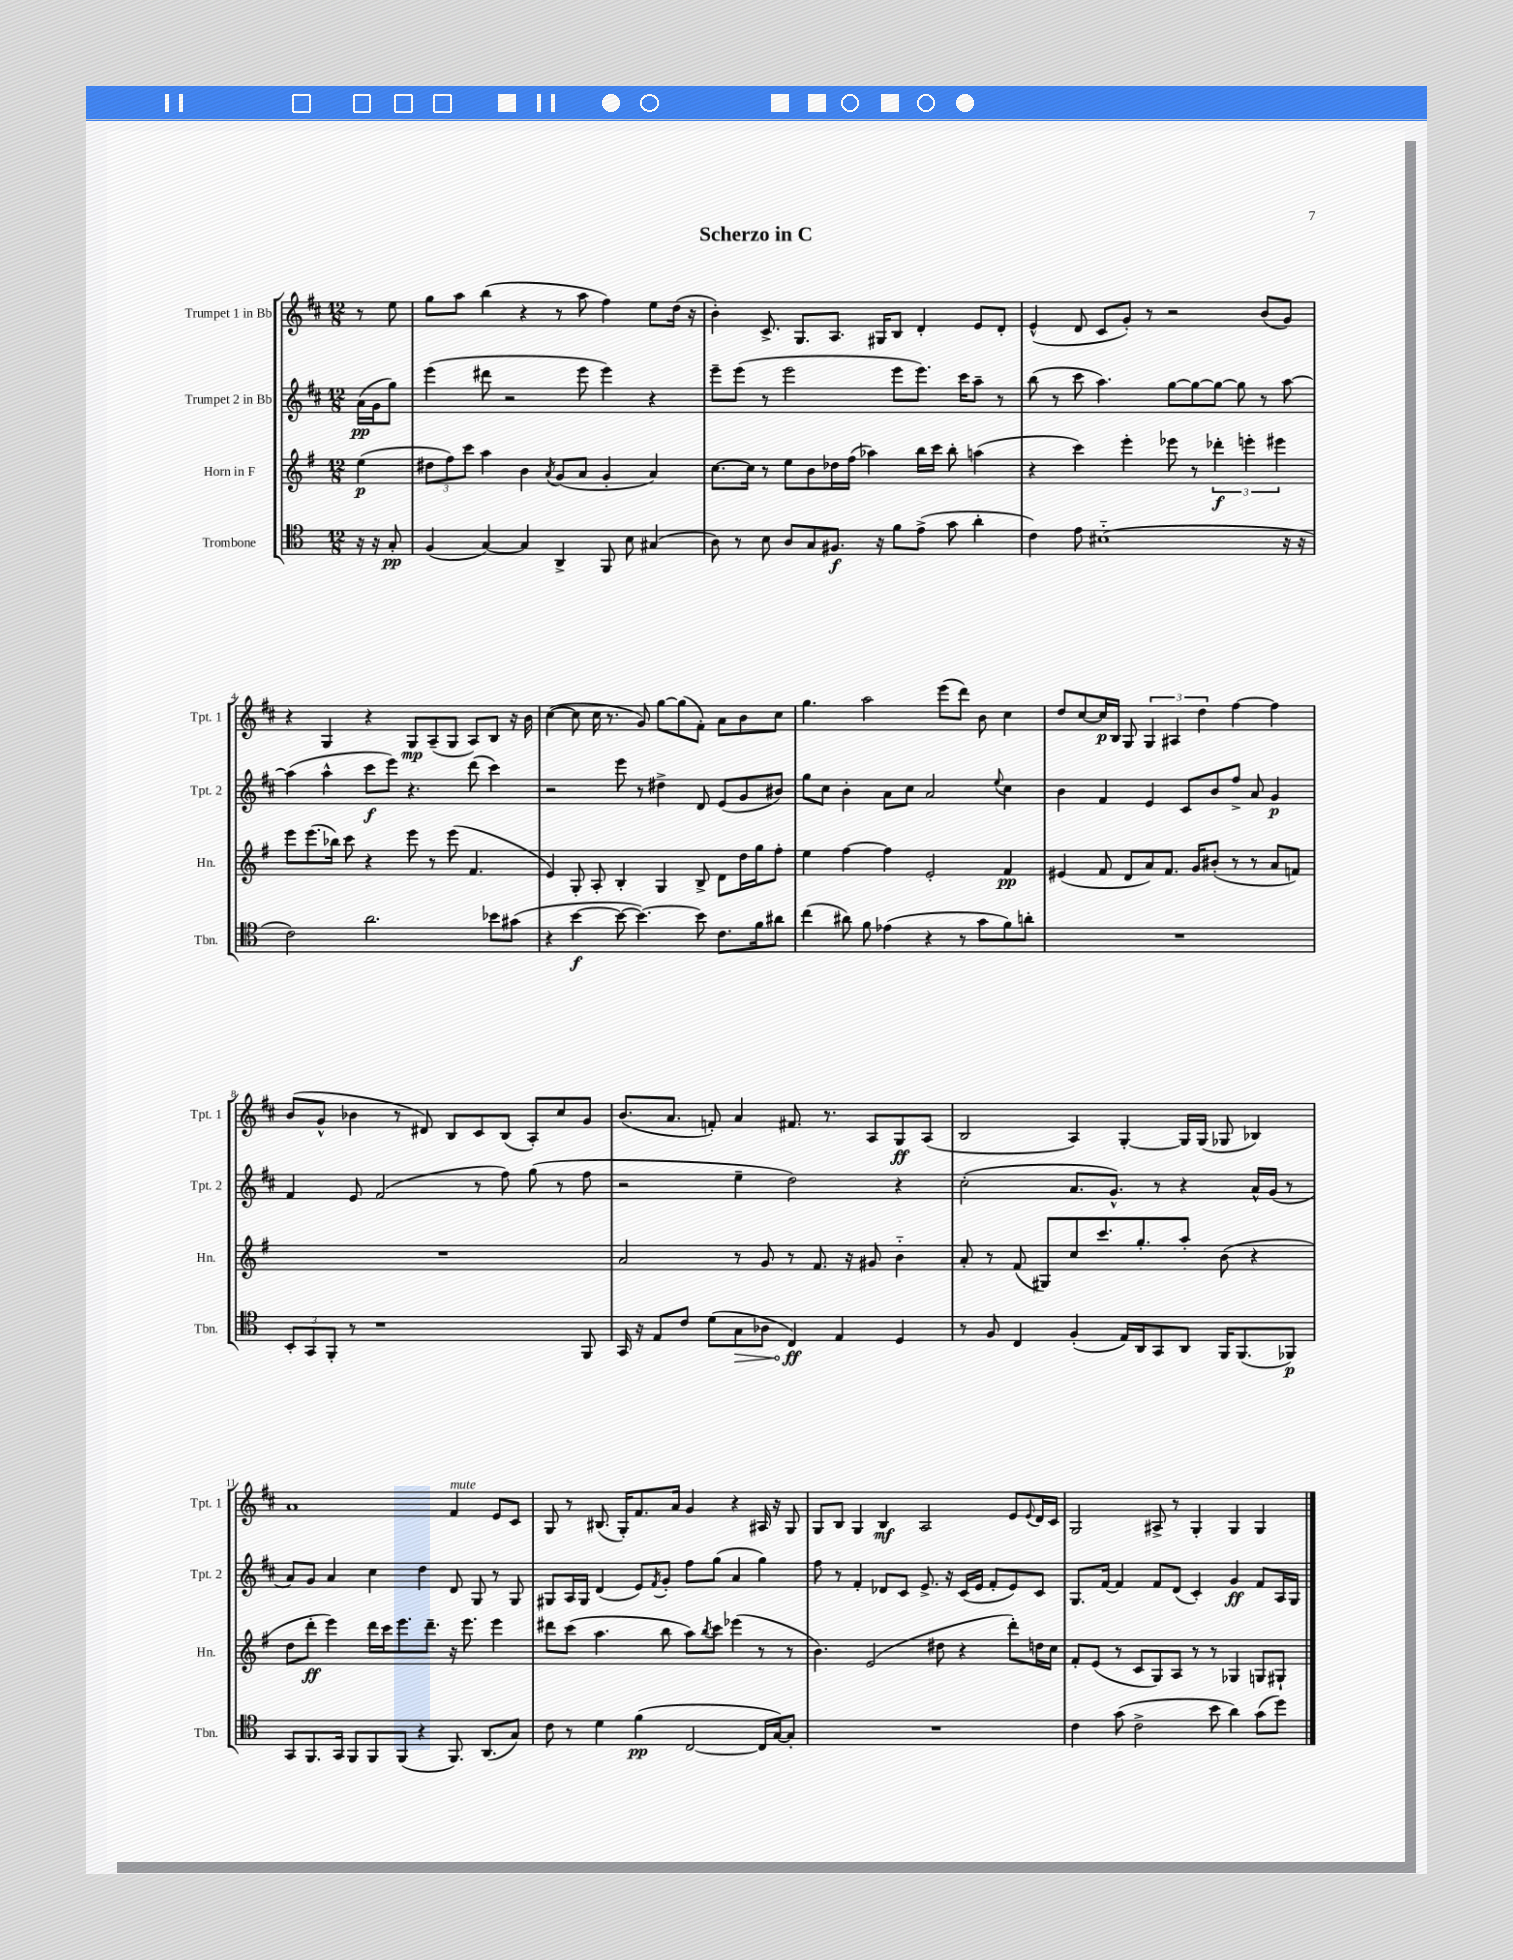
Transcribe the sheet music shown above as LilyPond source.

\header { title = "Scherzo in C" }
<<
\new StaffGroup <<
\new Staff = "s0" \with { instrumentName = "Trumpet 1 in Bb" shortInstrumentName = "Tpt. 1" } {
    \clef treble \key d \major \numericTimeSignature \time 12/8 \partial 4
    r8 e''8 |
    g''8 a''8 b''4( r4 r8 a''8 fis''4) e''8 d''16( r16 |
    b'4-.) cis'8.-> g8. a8. gis16 b8 d'4-. e'8 d'8-. |
    e'4-^( d'8 cis'8 g'8-.) r8 r2 b'8( g'8) |
    r4 g4 r4 g8\mp a8--( g8 a8) b8 r16 b'16 |
    cis''4~( cis''8 cis''16 r8. g'8) g''8~ g''8( fis'8-.) a'8 b'8 cis''8 |
    g''4. a''2 e'''8( d'''8) b'8 cis''4 |
    d''8 cis''8~ cis''16\p b16 g8 \tuplet 3/2 { g4 ais4 d''4 } fis''4~ fis''4 |
    b'8( g'8-^ bes'4 r8 dis'8) b8 cis'8 b8( a8-.) cis''8 g'8 |
    b'8.( a'8. f'8-.) a'4 fis'8. r8. a8 g8\ff a8( |
    b2 a4) g4~-. g16 g16( ges8 bes4) |
    a'1 fis'4^\markup { \italic "mute" } e'8 cis'8 |
    g8 r8 bis8.( g16-.) fis'8. a'16 g'4 r4 ais16 r16 g8 |
    g8 b8 g4 b4\mf a2 e'8 \appoggiatura { e'8 } d'16 cis'16 |
    g2 ais8-> r8 g4-. g4 g4 \bar "|." |
}
\new Staff = "s1" \with { instrumentName = "Trumpet 2 in Bb" shortInstrumentName = "Tpt. 2" } {
    \clef treble \key d \major \numericTimeSignature \time 12/8 \partial 4
    a'16\pp( g'16 g''8) |
    e'''4( dis'''8 r2 e'''8 e'''4) r4 |
    e'''8-- e'''8( r8 e'''2 e'''8 e'''8.) cis'''16 a''8-- r8 |
    b''8( r8 cis'''8 a''4.) g''8~ g''8~ g''8~ g''8 r8 a''8~ |
    a''4( a''4-^ cis'''8\f e'''8) r4. d'''8( cis'''4) |
    r2 e'''8 r8 dis''4-> d'8 e'8( g'8 bis'8) |
    g''8 cis''8 b'4-. a'8 cis''8 a'2 \appoggiatura { e''8 } cis''4 |
    b'4 fis'4 e'4 cis'8 b'8 fis''8-> a'8 g'4\p |
    fis'4 e'8 fis'2( r8 fis''8) g''8( r8 fis''8 |
    r2 e''4-- d''2) r4 |
    cis''2-.( a'8. g'8.-^) r8 r4 a'16-^ g'16( r8 |
    a'8) g'8 a'4 cis''4 d''4 d'8 g8 r8 g8 |
    gis8 a16 gis16 d'4( e'8) \acciaccatura { fis'8 } g'8-. fis''8 g''8( a'4 g''4) |
    fis''8 r8 fis'4-. des'8 cis'8 e'8.-> r16 cis'16( e'16 fis'8-. e'8) cis'8 |
    g8. fis'16~ fis'4 fis'8 d'8( cis'4-.) g'4\ff fis'8 a16 g16 \bar "|." |
}
\new Staff = "s2" \with { instrumentName = "Horn in F" shortInstrumentName = "Hn." } {
    \clef treble \key g \major \numericTimeSignature \time 12/8 \partial 4
    e''4\p( |
    \tuplet 3/2 { dis''8 fis''8) c'''8 } a''4 b'4 \acciaccatura { a'8 } g'8( a'8 g'4-. a'4) |
    c''8.~ c''16 r8 e''8 b'8 des''16 fis''16( aes''4) b''16 c'''16 b''8-. a''4( |
    r4 c'''4) e'''4-. ees'''8 r8 \tuplet 3/2 { des'''4-.\f e'''4-. eis'''4 } |
    e'''8 e'''8.( bes''16) c'''8 r4 e'''8 r8 e'''8( fis'4. |
    e'4) g8-. a8-. b4-. g4 b8-> d'8 d''16 g''16 fis''8-. |
    e''4 fis''4~ fis''4 e'2-. fis'4\pp |
    eis'4( fis'8 d'8 a'8) fis'8. g'16 bis'8-.( r8 r8 a'8 f'8) |
    R1. |
    a'2 r8 g'8 r8 fis'8. r16 gis'8 b'4-_ |
    a'8-. r8 fis'8( gis8) c''8 c'''8. g''8.-. a''8-. b'8( r4 |
    d''8 d'''8-.\ff e'''4) d'''16 c'''16 e'''8. d'''8.-- r16 e'''8. e'''4 |
    dis'''8 c'''8( a''4. b''8 a''8) \acciaccatura { b''8 } c'''8 ees'''4( r8 r8 |
    b'4.) e'2( dis''8 r4 d'''8-.) d''16 c''16 |
    fis'8-. e'8( r8 c'8 g8) a8 r8 r8 ges4 g8 gis8-! \bar "|." |
}
\new Staff = "s3" \with { instrumentName = "Trombone" shortInstrumentName = "Tbn." } {
    \clef tenor \key c \major \numericTimeSignature \time 12/8 \partial 4
    r16 r16 g8-.\pp |
    f4( g4~) g4 a,4-> f,8 b8 gis4( |
    a8) r8 b8 a8 g8 fis8.\f r16 f'8 e'8->( g'8 a'4-. |
    c'4) e'8 bis1-_( r16 r16 |
    c'2) a'2. bes'8 gis'8( |
    r4 b'4~\f b'8~ b'4.~) b'8 c'8. f'16 ais'8 |
    c''4( ais'8) f'8 ees'4( r4 r8 g'8 f'8) a'8-. |
    R1. |
    \tuplet 3/2 { b,8-. g,8 f,8-. } r8 r1 f,8 |
    g,16 r16 e8 c'8 d'8( \once \override Hairpin.circled-tip = ##t g8\> aes8 c4\ff\!) e4 d4 |
    r8 f8 c4 f4-.( e16) a,16 g,8 a,8 f,16 f,8.( fes,8\p) |
    g,8 f,8. g,16 f,8 f,8 f,8( r4 f,8.) a,8.( g8) |
    c'8 r8 d'4 f'4\pp( c2~ c16 g16~) g8-. |
    R1. |
    c'4 g'8( c'2-> b'8 a'4) g'8( d''8) \bar "|." |
}
>>
>>
